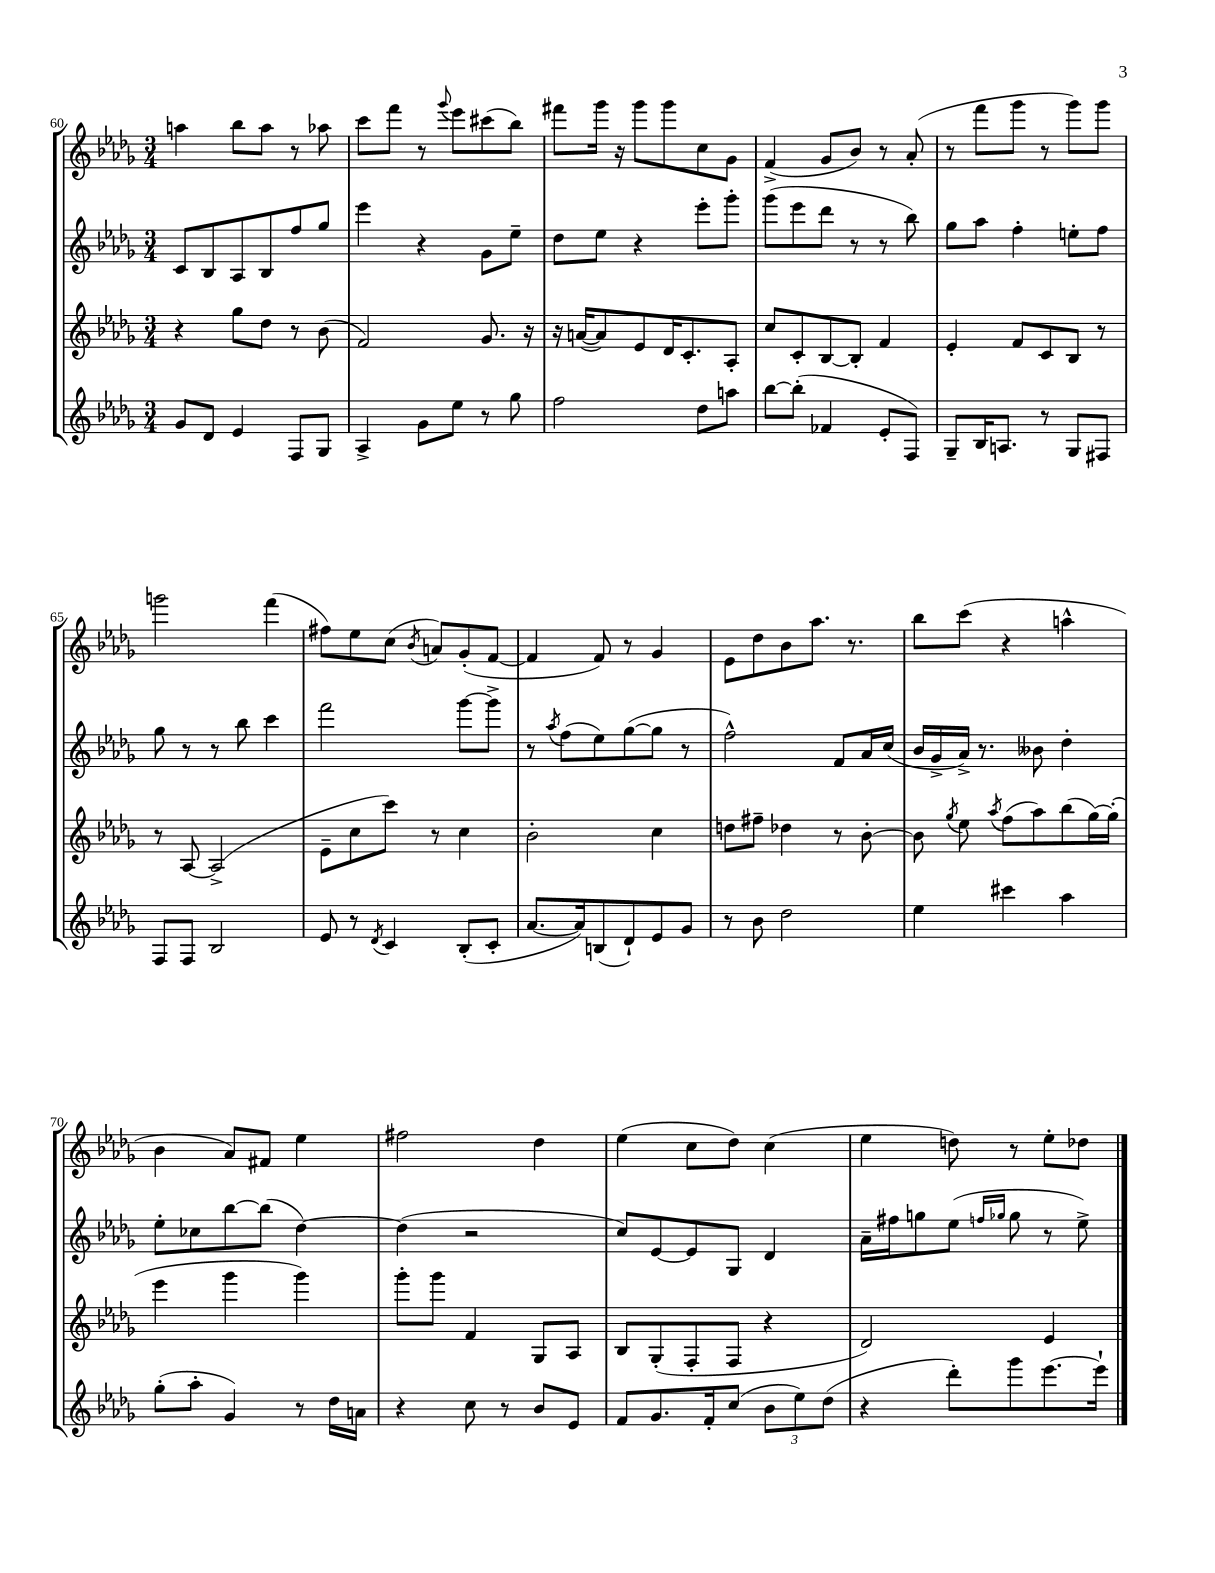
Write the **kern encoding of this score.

**kern	**kern	**kern	**kern
*staff4	*staff3	*staff2	*staff1
*clefG2	*clefG2	*clefG2	*clefG2
*k[b-e-a-d-g-]	*k[b-e-a-d-g-]	*k[b-e-a-d-g-]	*k[b-e-a-d-g-]
*M3/4	*M3/4	*M3/4	*M3/4
8g-/L	4r	8c/L	4aa\
8d-/J	.	8B-/	.
4e-/	8gg-\L	8A-/	8bb-\L
.	8dd-\J	8B-/	8aa\J
8F/L	8r	8ff/	8r
8G-/J	(8b-\	8gg-/J	8aa-\
=	=	=	=
4A-^/	2f/)	4eee-\	8ccc\L
.	.	.	8fff\J
8g-\L	.	4r	8r
.	.	.	8qqggg-/
8ee-\J	.	.	8eee-\L
8r	8.g-/	8g-\L	(8ccc#\
8gg-\	.	8ee-~\J	8bb-\J)
.	16r	.	.
=	=	=	=
2ff\	16r	8dd-\L	8fff#\L
.	([16a/LK	.	.
.	8a/])	8ee-\J	16ggg-\Jk
.	.	.	16r
.	8e-/	4r	8ggg-\L
.	16d-/K	.	8ggg-\
.	8.c'/	.	.
8dd-\L	.	8eee-'\L	8cc\
8aa\J	8A-'/J	8ggg-'\J	8g-\J
=	=	=	=
[8bb-\L	8cc/L	(8ggg-\L	(4f^/
(8bb-'\]J	8c'/	8eee-\	.
4f-/	[8B-/	8ddd-\J	8g-/L
.	8B-'/]J	8r	8b-/J)
8e-'/L	4f/	8r	8r
8F/J)	.	8bb-\)	(8a-'/
=	=	=	=
8G-~/L	4e-'/	8gg-\L	8r
16B-/K	.	8aa-\J	8fff\L
8.A/J	.	.	.
.	8f/L	4ff'\	8ggg-\J
8r	8c/	.	8r
8G-/L	8B-/J	8ee'\L	8ggg-\L)
8F#/J	8r	8ff\J	8ggg-\J
=	=	=	=
8F/L	8r	8gg-\	2ggg\
8F/J	[8A-/	8r	.
2B-/	(2A-^/]	8r	.
.	.	8bb-\	.
.	.	4ccc\	(4fff\
=	=	=	=
8e-/	8e-~\L	2fff\	8ff#\L)
8r	8cc\	.	8ee-\
8qd-/	.	.	.
4c/	8ccc\J)	.	(8cc\J
.	.	.	8qb-/
.	8r	.	8a/L)
(8B-'/L	4cc\	[8ggg-\L	(8g-'/
8c'/J	.	8ggg-^\]J	[8f/J
=	=	=	=
[8.a-/L	2b-'\	8r	4f/]
.	.	8qaa-/	.
.	.	(8ff\L	.
16a-/]k)	.	.	.
(8B/	.	8ee-\)	8f/)
8d-`/)	.	([8gg-\	8r
8e-/	4cc\	8gg-\]J	4g-/
8g-/J	.	8r	.
=	=	=	=
8r	8dd\L	2ff^^\)	8e-\L
8b-\	8ff#~\J	.	8dd-\
2dd-\	4dd-\	.	8b-\
.	.	.	8.aa-\J
.	8r	8f/L	.
.	.	.	8.r
.	[8b-'\	16a-/L	.
.	.	(16cc/JJ	.
=	=	=	=
4ee-\	8b-\]	16b-/LL	8bb-\L
.	.	16g-^/	.
.	8qgg-/	.	.
.	8ee-\	16a-^/JJ)	(8ccc\J
.	.	8.r	.
.	8qaa-/	.	.
4ccc#\	(8ff\L	.	4r
.	8aa-\)	8b--\	.
4aa-\	(8bb-\	4dd-'\	4aa^^\
.	[16gg-\L)	.	.
.	(16gg-'\]JJ	.	.
=	=	=	=
(8gg-'\L	4eee-\	8ee-'\L	4b-\
8aa-'\J	.	8cc-\	.
4g-/)	4ggg-\	[8bb-\	8a-/L)
.	.	(8bb-\]J	8f#/J
8r	4ggg-\)	[4dd-\)	4ee-\
16dd-\LL	.	.	.
16a\JJ	.	.	.
=	=	=	=
4r	8ggg-'\L	(4dd-\]	2ff#\
.	8ggg-\J	.	.
8cc\	4f/	2r	.
8r	.	.	.
8b-/L	8G-/L	.	4dd-\
8e-/J	8A-/J	.	.
=	=	=	=
8f/L	8B-/L	8cc/L)	(4ee-\
8.g-/	(8G-'/	[8e-/	.
.	8F'/	8e-/]	8cc\L
16f'/k	.	.	.
(8cc/J	8F/J	8G-/J	8dd-\J)
12b-\L	4r	4d-/	(4cc\
12ee-\)	.	.	.
(12dd-\J	.	.	.
=	=	=	=
4r	2d-/)	16a-~\LL	4ee-\
.	.	16ff#\J	.
.	.	8gg\	.
8ddd-'\L)	.	(8ee-\J	8dd\)
.	.	16qqff/LL	.
.	.	16qqgg-/JJ	.
8ggg-\	.	8gg-\	8r
[8.eee-\	4e-/	8r	8ee-'\L
.	.	8ee-^\)	8dd-\J
16eee-`\]Jk	.	.	.
==	==	==	==
*-	*-	*-	*-
